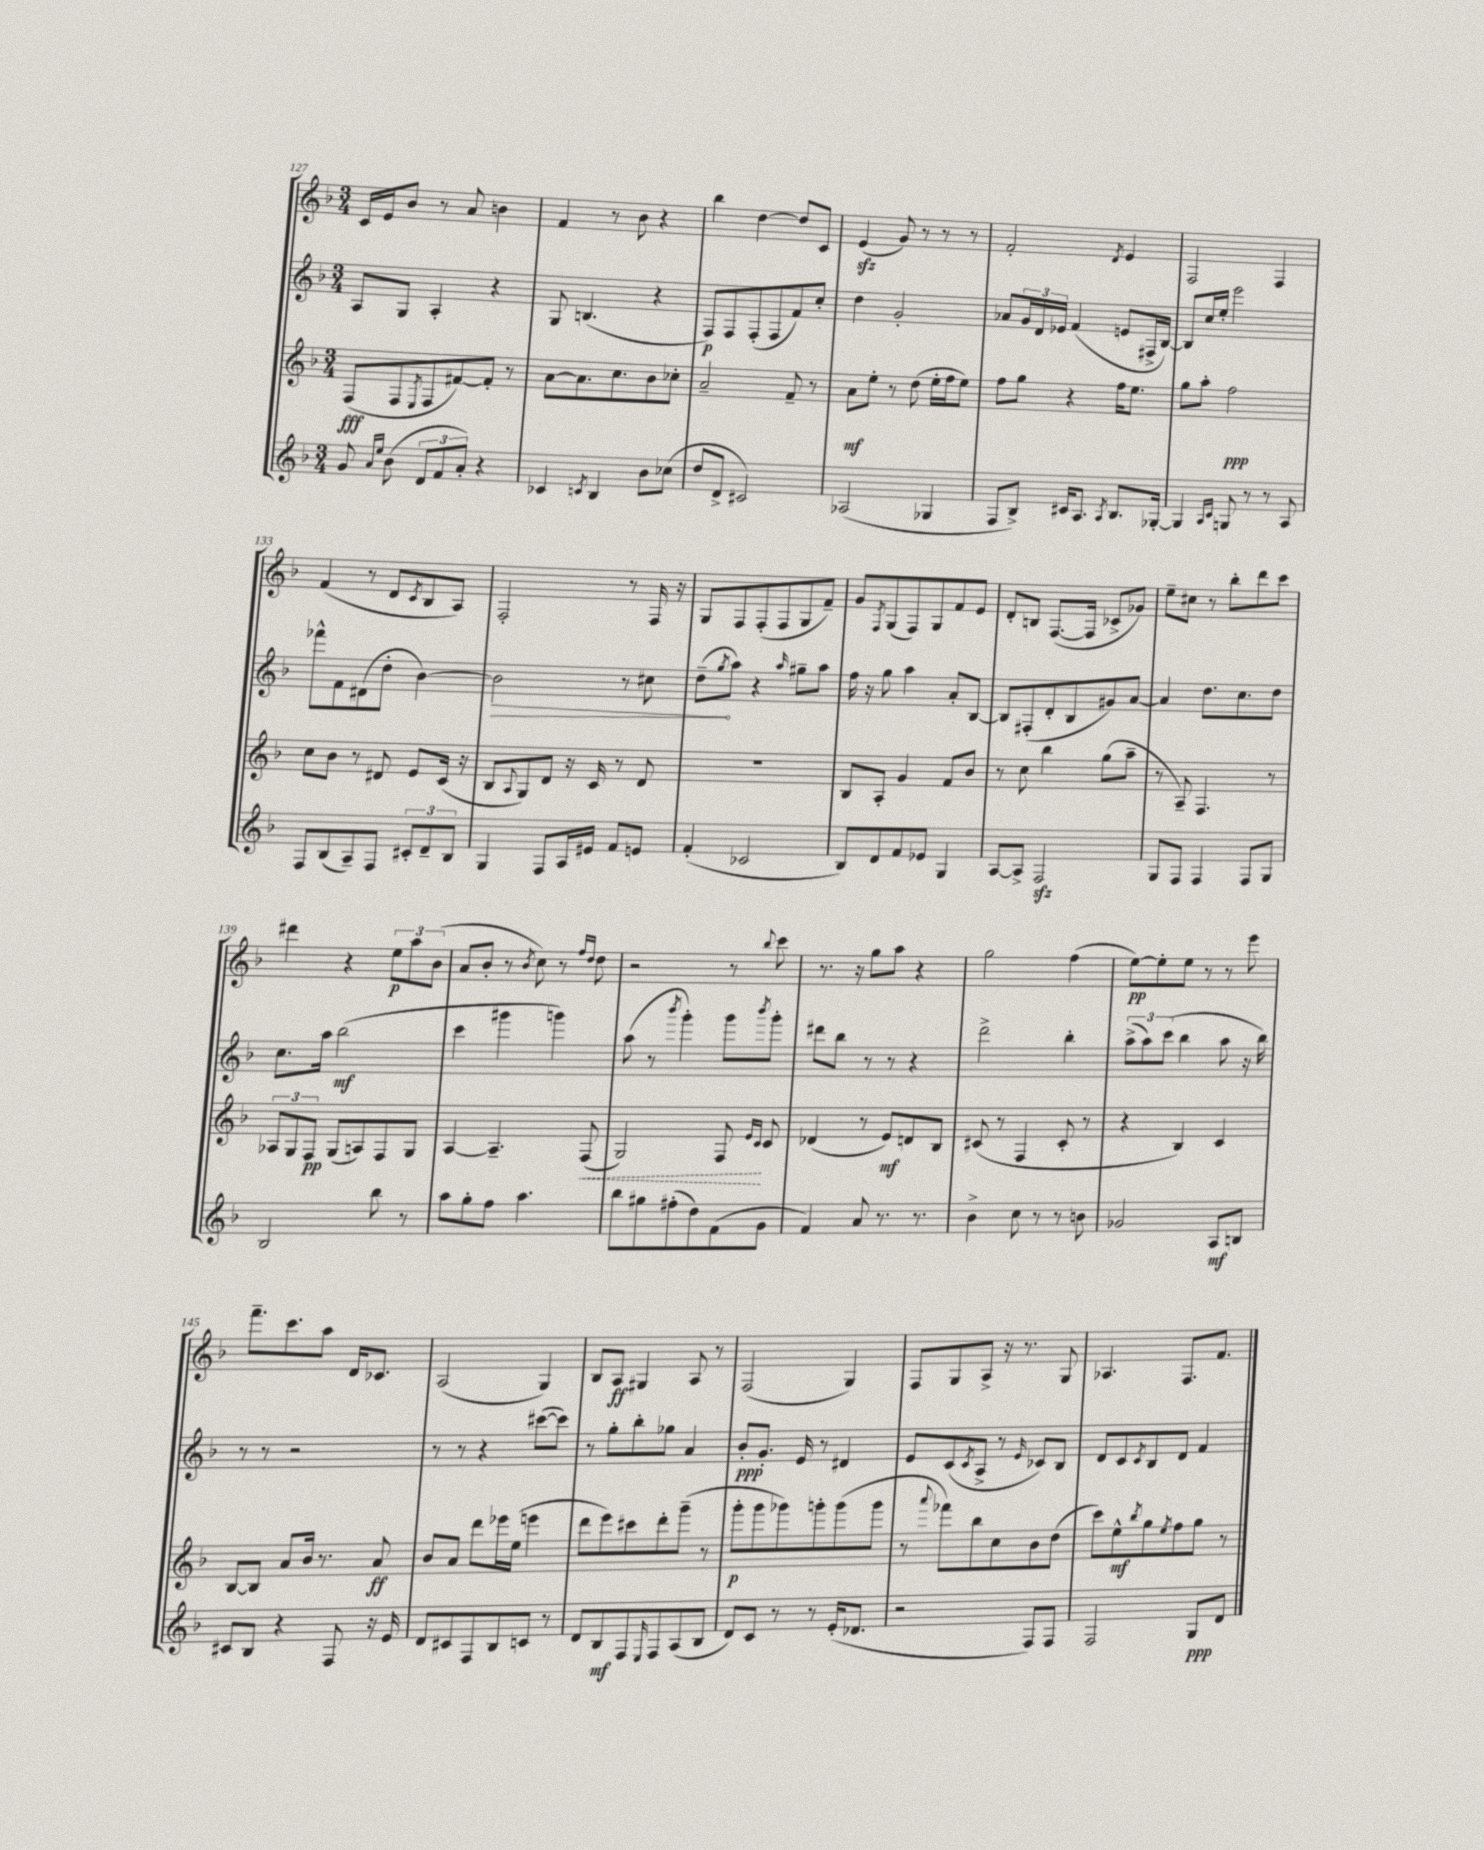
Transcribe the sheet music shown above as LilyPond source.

<<
\new StaffGroup <<
\new Staff = "s0" {
    \clef treble \key f \major \numericTimeSignature \time 3/4
    c'16 e'16 bes'8 r8 a'8 b'4 |
    f'4 r8 bes'8 r4 |
    bes''4 d''4~ d''8 c'8 |
    e'4\sfz( g'8) r8 r8 r8 |
    f'2-. \acciaccatura { d'8 } e'4 |
    f2 f4 |
    f'4( r8 d'8 \acciaccatura { c'8 } bes8 a8) |
    f2-. r8 f16 r16 |
    g8 f8 f8-.( f8 g8 f'8--) |
    g'8 \acciaccatura { f8 } g8( f8) g8 f'8 e'8 |
    d'8-. b8 f8.~( f16 ces'8-> ges'8) |
    e''8-- cis''8 r8 bes''8-. d'''8 c'''8 |
    dis'''4 r4 \tuplet 3/2 { e''8\p a''8 bes'8( } |
    a'8 bes'8-. r8 \acciaccatura { bes'8 } c''8) r8 \grace { f''16 d''16 } d''8 |
    r2 r8 \appoggiatura { bes''8 } c'''8 |
    r8. r16 g''8 a''8 r4 |
    g''2 f''4( |
    e''8~\pp) e''8-. e''8 r8 r8 e'''8 |
    f'''8.-- c'''8. a''8 d'16 ces'8. |
    a2( g4) |
    bes8 a8\ff gis4 a8 r8 |
    f2( g4) |
    f8 g8 a8-> r16 r8. g8 |
    aes4. f8. f'8. \bar "|." |
}
\new Staff = "s1" {
    \clef treble \key f \major \numericTimeSignature \time 3/4
    a8 g8 a4-. r4 |
    g8 b4.( r4 |
    f8\p) f8 f8-.( f8 f'8) c''8-. |
    d''4 g'2-. |
    aes'8 \tuplet 3/2 { g'16 d'16 ees'16 } f'4( e'8 fis16-> bes16~) |
    bes8 c''16 e''16-. e'''2 |
    fes'''8-^ f'8 dis'8( d''8-. bes'4~) |
    \once \override Hairpin.circled-tip = ##t bes'2\> r8 cis''8 |
    d''8--\!( \acciaccatura { g''8 } a''8) r4 \grace { a''16 } gis''8-- a''8 |
    f''16 r16 g''8 a''4 a'8-. bes8~ |
    bes8 fis8-.( d'8-. bes8 gis'8) a'8~ |
    a'4 d''8. c''8. d''8 |
    c''8. a''16 bes''2\mf( |
    c'''4 gis'''4 g'''4) |
    a''8( r8 \acciaccatura { bes'''8 } g'''4-.) g'''8 \acciaccatura { bes'''8 } g'''8-. |
    dis'''8 bes''8 r8 r8 r4 |
    d'''2-> bes''4-. |
    \tuplet 3/2 { a''8->( a''8) c'''8( } bes''4 a''8 r16 bes''16) |
    r8 r8 r2 |
    r8 r8 r4 cis'''8~( cis'''8) |
    r8 g''8-. bes''8-. ges''8 a'4 |
    bes'8-.\ppp g'8.-. e'16 r8 dis'4 |
    e'8 c'8( \acciaccatura { c'8 } a8-> r8 \grace { e'16 } ces'8) bes8 |
    d'8 c'8 \acciaccatura { c'8 } bes8 d'8 f'4 \bar "|." |
}
\new Staff = "s2" {
    \clef treble \key f \major \numericTimeSignature \time 3/4
    f8\fff( f8 \acciaccatura { e8 } f8 fis'8~) fis'8-. r8 |
    a'8~ a'8. c''8. bes'8 ces''8-. |
    a'2-- f'8-- r8 |
    a'8\mf e''8-. r8 d''8( e''16-. f''16 e''8) |
    f''8 g''8 r4 f''16 e''8. |
    g''8 a''8-. f''2\ppp |
    c''8 bes'8 r8 dis'8 e'8 c'16( r16 |
    bes8 \appoggiatura { a8 } g8) d'8 r16 c'16 r8 d'8 |
    R2. |
    bes8 a8-. g'4 f'8 bes'8 |
    r8 c''8 bes''4 g''8( a''8-- |
    r8 a8--) f4. r8 |
    \tuplet 3/2 { aes8 g8 f8\pp } g8( a8) f8 g8 |
    a4~ a4.-- \once \override Hairpin.style = #'dashed-line f8\<( |
    g2) f8\! \grace { e'16 c'16 } c'8 |
    des'4( r8 e'8\mf) d'8 bes8 |
    cis'8( r8 f4 cis'8-. r8 |
    r4 bes4) c'4 |
    bes8~ bes8 a'8 bes'16 r8. a'8\ff |
    bes'8 a'8 d'''8 ees'''16 e''16( e'''4 |
    d'''8 e'''8) cis'''8 d'''8-. g'''8--( r8 |
    g'''8-.\p g'''8 ges'''8) g'''8-. g'''8( g'''8 |
    r8 \appoggiatura { a'''8 } fes'''8) bes''8 c''8 bes'8 d''8( |
    c'''8) e''8-^\mf \acciaccatura { bes''8 } g''8 \acciaccatura { e''8 } f''8 g''8 r8 \bar "|." |
}
\new Staff = "s3" {
    \clef treble \key f \major \numericTimeSignature \time 3/4
    g'8 \grace { a'16 e''16 } bes'8( \tuplet 3/2 { d'8 f'8 a'8-.) } r4 |
    ces'4 \acciaccatura { c'8 } bes4 bes'8 ces''8( |
    d''8 d'8-> cis'2) |
    aes2( ges4 |
    f8 bes8->) cis'16 a8. \acciaccatura { a8 } bes8. ges16~-. |
    ges4 \grace { a16 c'16 } g8 r8 r8 a8 |
    f8 bes8( a8--) f8 \tuplet 3/2 { cis'8-. d'8-- bes8 } |
    g4 f8 a16 eis'16 f'8 e'8 |
    f'4-.( ces'2 |
    bes8) d'8 f'8 ees'8 g4 |
    a8~ a8-> f2\sfz |
    g8 f8 f4 f8 g8 |
    bes2 bes''8 r8 |
    a''8 g''8-. f''8 a''4. |
    bes''8 gis''8 fis''8-.( d''8) f'8( g'8 |
    f'4) a'8 r8. r8. |
    bes'4-> c''8 r8 r8 b'8 |
    ges'2 a8\mf b8 |
    cis'8 bes8 r4 f8 r16 e'16 |
    d'8 cis'8 f8 bes8 c'8 r8 |
    d'8 bes8\mf f8 \grace { e16 } f8 a8( bes8 |
    d'8) c'8 r8 r8 e'16-.( des'8. |
    r2 f8) f8 |
    f2 g8\ppp d'8 \bar "|." |
}
>>
>>
\layout { \context { \Score currentBarNumber = #127 } }
